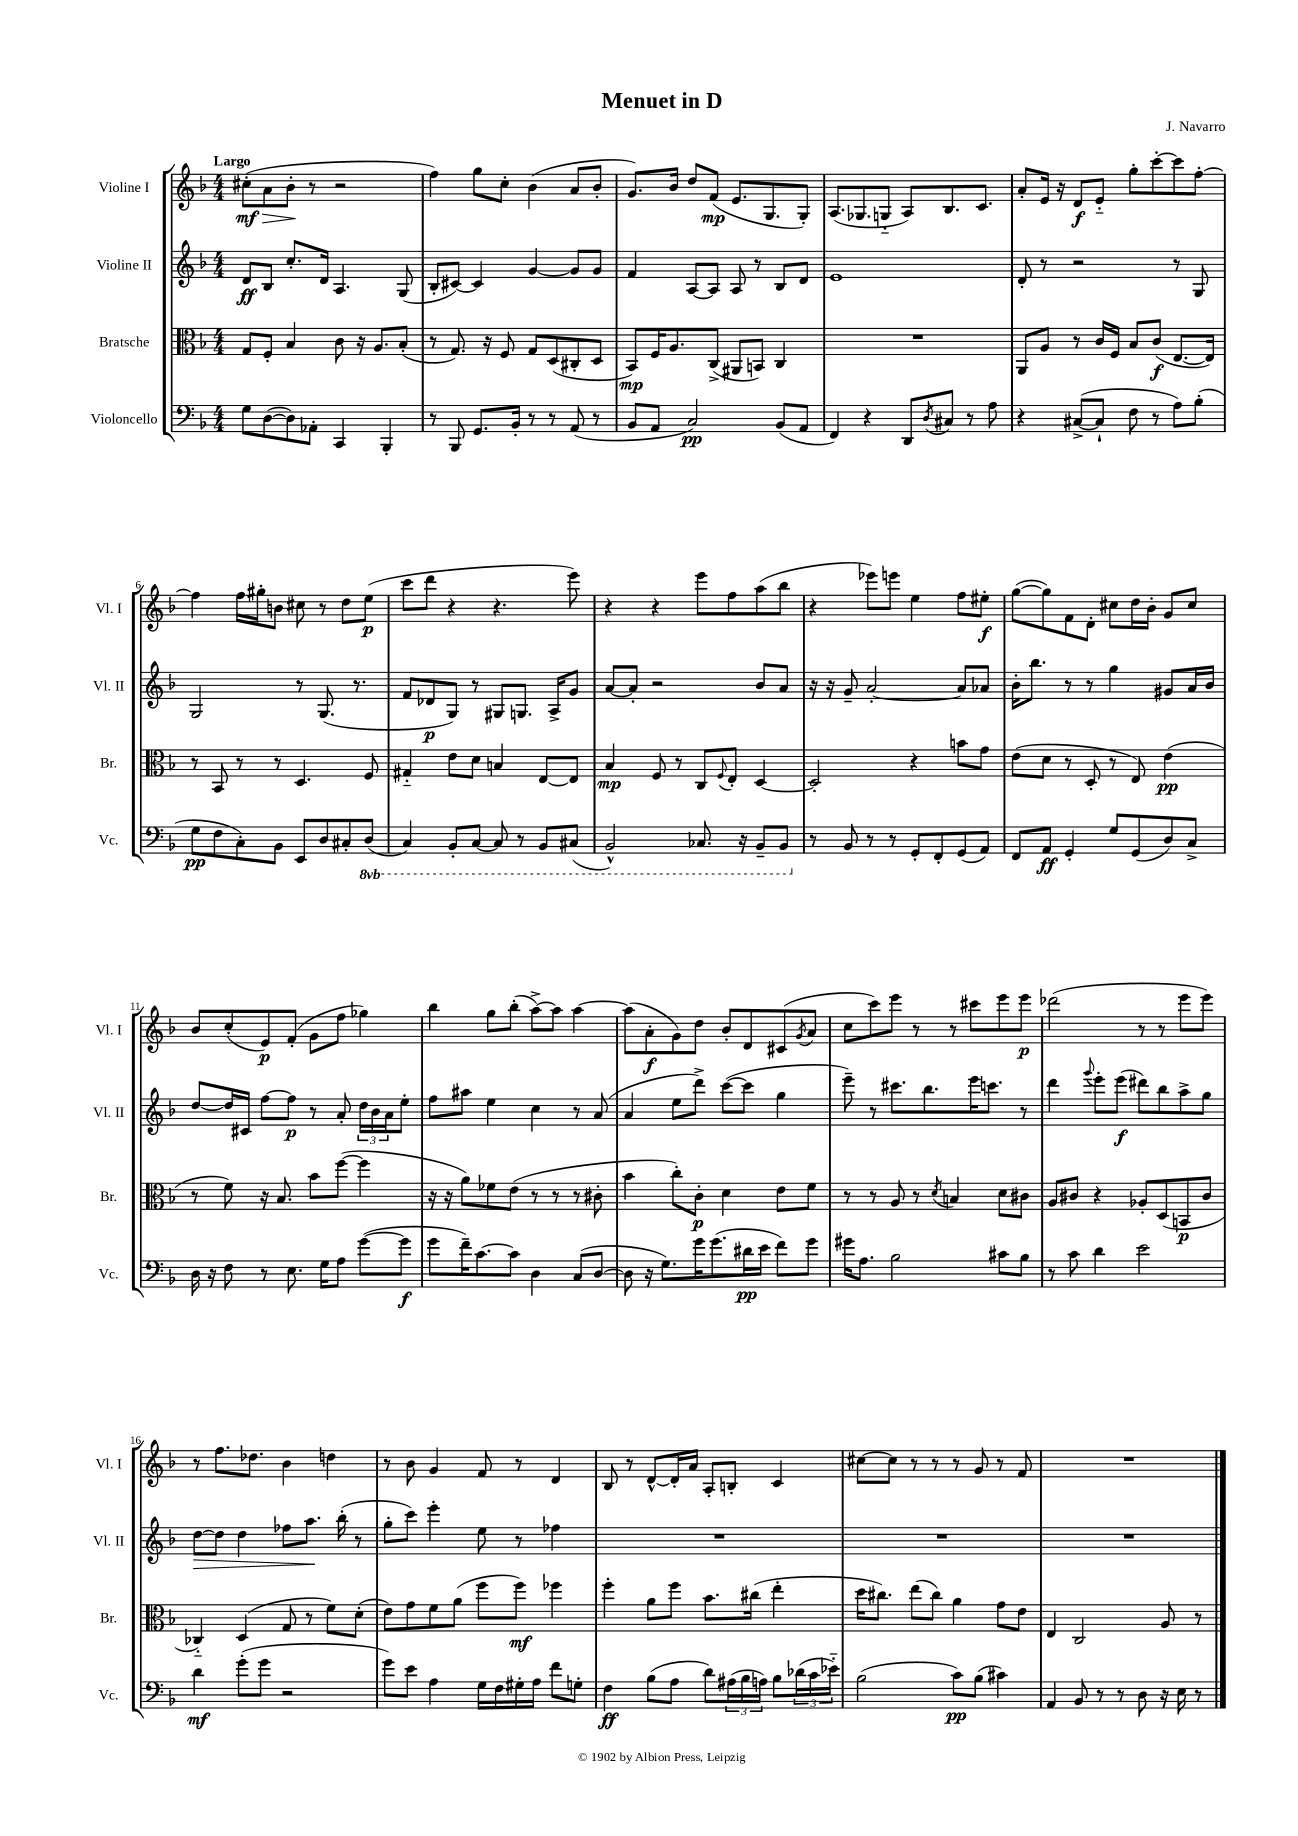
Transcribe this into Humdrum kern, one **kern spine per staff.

**kern	**dynam	**kern	**dynam	**kern	**dynam	**kern	**dynam
*part4	*part4	*part3	*part3	*part2	*part2	*part1	*part1
*staff4	*staff4	*staff3	*staff3	*staff2	*staff2	*staff1	*staff1
*I"Violoncello	*	*I"Bratsche	*	*I"Violine II	*	*I"Violine I	*
*I'Vc.	*	*I'Br.	*	*I'Vl. II	*	*I'Vl. I	*
*clefF4	*	*clefC3	*	*clefG2	*	*clefG2	*
*k[b-]	*	*k[b-]	*	*k[b-]	*	*k[b-]	*
*M4/4	*	*M4/4	*	*M4/4	*	*M4/4	*
=1	=1	=1	=1	=1	=1	=1	=1
!	!	!	!	!	!	!LO:TX:a:B:t=Largo	!
!	!	!	!	!	!	!	!LO:HP:b
8G\L	.	8G/L	.	8d/L	ff	(8cc#X'\L	> mf
([8D\	.	8F'/J	.	8B-/J	.	8a\	.
8D\])	.	4B-/	.	8.cc'/L	.	8b-'\J	.
8AA-X'\J	.	.	.	.	.	8r	]
.	.	.	.	16d/Jk	.	.	.
4CC/	.	8c\	.	4.A/	.	2r	.
.	.	16r	.	.	.	.	.
.	.	8.A/L	.	.	.	.	.
4BBB-'/	.	.	.	.	.	.	.
.	.	(8B-'/J	.	(8G/	.	.	.
=2	=2	=2	=2	=2	=2	=2	=2
8r	.	8r	.	8B-'/L	.	4ff\)	.
8BBB-/	.	8.G/)	.	[8c#X/J)	.	.	.
8.GG/L	.	.	.	4c#/]	.	8gg\L	.
.	.	16r	.	.	.	.	.
.	.	8F/	.	.	.	8cc'\J	.
16BB-'/Jk	.	.	.	.	.	.	.
8r	.	8G/L	.	[4g/	.	(4b-\	.
8r	.	(8D/	.	.	.	.	.
(8AA/	.	8C#X'/	.	8g/L]	.	8a/L	.
8r	.	8D/J	.	8g/J	.	8b-'/J	.
=3	=3	=3	=3	=3	=3	=3	=3
8BB-/L	.	8BB-/L)	mp	4f/	.	8.g/L)	.
8AA/J	.	16F/K	.	.	.	.	.
.	.	8.A/	.	.	.	16b-/Jk	.
2C/)	pp	.	.	[8A/L	.	8dd/L	.
.	.	(8C^/J	.	8A/J]	.	(8f/J	mp
.	.	8AA#X/L	.	8A/	.	8.e/L	.
.	.	8BBn/J)	.	8r	.	.	.
.	.	.	.	.	.	8.G/	.
(8BB-/L	.	4C/	.	8B-/L	.	.	.
8AA/J	.	.	.	8d/J	.	8G'/J)	.
=4	=4	=4	=4	=4	=4	=4	=4
4FF/)	.	1r	.	1e	.	(8.A/L	.
.	.	.	.	.	.	8.G-X/	.
4r	.	.	.	.	.	.	.
.	.	.	.	.	.	8Gn/J	.
8DD/L	.	.	.	.	.	8A/L)	.
8qD/	.	.	.	.	.	.	.
8C#X/J	.	.	.	.	.	8.B-/	.
8r	.	.	.	.	.	.	.
.	.	.	.	.	.	8.c/J	.
8A\	.	.	.	.	.	.	.
=5	=5	=5	=5	=5	=5	=5	=5
4r	.	8AA/L	.	8d'/	.	8a'/L	.
.	.	8A/J	.	8r	.	16e/Jk	.
.	.	.	.	.	.	16r	.
([8C#X^/L	.	8r	.	2r	.	8d/L	f
8C#`/J]	.	16c/LL	.	.	.	8e/J	.
.	.	16F/JJ	.	.	.	.	.
8F\	.	8B-/L	.	.	.	8gg'\L	.
8r	.	(8c/J	f	.	.	[8ccc'\	.
8A\L)	.	[8.E/L	.	8r	.	8ccc\]	.
(8B-'\J	.	.	.	8G/	.	[8ff'\J	.
.	.	16E/Jk])	.	.	.	.	.
!!LO:LB:g=z
=6	=6	=6	=6	=6	=6	=6	=6
8G\L	pp	8r	.	2G/	.	4ff\]	.
8F\	.	8BB-/	.	.	.	.	.
8C'\)	.	8r	.	.	.	16ff\LL	.
.	.	.	.	.	.	16gg#X'\J	.
8BB-\J	.	8r	.	.	.	8bn\J	.
8EE/L	.	4.D/	.	8r	.	8cc#X\	.
8D/	.	.	.	(8.G/	.	8r	.
8C#X'/	.	.	.	.	.	8dd\L	.
.	.	.	.	8.r	.	.	.
*8ba	*	*	*	*	*	*	*
(8DD/J	.	8F/	.	.	.	(8ee\J	p
=7	=7	=7	=7	=7	=7	=7	=7
4CC/)	.	4G#X/	.	8f/L	.	8ccc\L	.
.	.	.	.	8d-X/	p	8ddd\J	.
8BBB-'/L	.	8e\L	.	8G/J)	.	4r	.
[8CC/J	.	8d\J	.	8r	.	.	.
8CC/]	.	4Bn/	.	8G#X/L	.	4.r	.
8r	.	.	.	8.Gn/J	.	.	.
8BBB-/L	.	[8E/L	.	.	.	.	.
.	.	.	.	16A^/KL	.	.	.
(8CC#X/J	.	8E/J]	.	8g/J	.	8eee\)	.
=8	=8	=8	=8	=8	=8	=8	=8
2BBB-^^/)	.	4B-/	mp	[8a/L	.	4r	.
.	.	.	.	8a'/J]	.	.	.
.	.	8F/	.	2r	.	4r	.
.	.	8r	.	.	.	.	.
8.CC-X/	.	8C/L	.	.	.	8eee\L	.
.	.	8qqF/	.	.	.	.	.
.	.	8E'/J	.	.	.	8ff\	.
16r	.	.	.	.	.	.	.
8BBB-~/L	.	[4D/	.	8b-/L	.	(8aa\	.
8BBB-/J	.	.	.	8a/J	.	8bb-\J	.
=9	=9	=9	=9	=9	=9	=9	=9
*X8ba	*	*	*	*	*	*	*
8r	.	2D'/]	.	16r	.	4r	.
.	.	.	.	16r	.	.	.
8BB-/	.	.	.	8g~/	.	.	.
8r	.	.	.	[2a'/	.	8eee-X\L)	.
8r	.	.	.	.	.	8eeen\J	.
8GG'/L	.	4r	.	.	.	4ee\	.
8FF'/	.	.	.	.	.	.	.
(8GG/	.	8bn\L	.	8a/L]	.	8ff\L	.
8AA/J)	.	8g\J	.	8a-X/J	.	8ee#X'\J	f
=10	=10	=10	=10	=10	=10	=10	=10
8FF/L	.	(8e\L	.	16b-'\KL	.	([8gg\L	.
.	.	.	.	8.bb-\J	.	.	.
8AA/J	ff	8d\J	.	.	.	8gg\])	.
4GG'/	.	8r	.	8r	.	8f\	.
.	.	8D'/	.	8r	.	8d'\J	.
8G/L	.	8r	.	4gg\	.	8cc#X\L	.
(8GG/	.	8E/)	.	.	.	16dd\L	.
.	.	.	.	.	.	16b-'\JJ	.
8D/)	.	(4e\	pp	8g#X/L	.	8g/L	.
8C^/J	.	.	.	16a/L	.	8cc#/J	.
.	.	.	.	16b-/JJ	.	.	.
!!LO:LB:g=z
=11	=11	=11	=11	=11	=11	=11	=11
16D\	.	8r	.	[8dd/L	.	8b-/L	.
16r	.	.	.	.	.	.	.
8F\	.	8f\)	.	16dd/L]	.	(8cc'/	.
.	.	.	.	16c#X/JJ	.	.	.
8r	.	16r	.	[8ff\L	.	8e/)	p
.	.	8.B-/	.	.	.	.	.
8.E\	.	.	.	8ff\J]	p	(8f'/J	.
.	.	8b-\L	.	8r	.	8g\L	.
16G\KL	.	.	.	.	.	.	.
8A\J	.	([8ff\J	.	8a'/	.	8ff\J	.
([8g\L	.	4ff\]	.	24dd\LL	.	4gg-X\)	.
.	.	.	.	24b-\	.	.	.
.	.	.	.	24a\J	.	.	.
8g\J]	f	.	.	8ee'\J	.	.	.
=12	=12	=12	=12	=12	=12	=12	=12
8g\L	.	16r	.	8ff\L	.	4bb-\	.
.	.	16r	.	.	.	.	.
16f~\K)	.	8a\L)	.	8aa#X\J	.	.	.
[8.c\	.	.	.	.	.	.	.
.	.	8f-X\	.	4ee\	.	8gg\L	.
8c\J]	.	(8e\J	.	.	.	(8bb-'\J	.
4D\	.	8r	.	4cc\	.	[8aa^\L)	.
.	.	8r	.	.	.	8aa\J]	.
(8C/L	.	8r	.	8r	.	[4aa\	.
[8D/J	.	8c#X'\	.	(8a/	.	.	.
=13	=13	=13	=13	=13	=13	=13	=13
8D\]	.	4b-\	.	4a/	.	(8aa\L]	.
16r	.	.	.	.	.	8a'\	f
8.G\L)	.	.	.	.	.	.	.
.	.	8cc'\L)	.	8ee\L	.	8g\)	.
16g\K	.	8c'\J	p	8ddd^\J)	.	8dd\J	.
(8.g\	.	.	.	.	.	.	.
.	.	4d\	.	([8ccc\L	.	8b-'/L	.
16d#X\L	pp	.	.	8ccc\J]	.	8d/	.
16e\JJ	.	.	.	.	.	.	.
8f\L)	.	8e\L	.	4gg\	.	(8c#X/	.
.	.	.	.	.	.	8qg/	.
8g\J	.	8f\J	.	.	.	8a/J	.
=14	=14	=14	=14	=14	=14	=14	=14
16g#X\KL	.	8r	.	8eee~\)	.	8cc\L	.
8.A\J	.	.	.	.	.	.	.
.	.	8r	.	8r	.	8ccc\)	.
2B-\	.	8A/	.	8.ccc#X\L	.	8eee\J	.
.	.	8r	.	.	.	8r	.
.	.	.	.	8.bb-\	.	.	.
.	.	8qd/	.	.	.	.	.
.	.	4Bn/	.	.	.	8r	.
.	.	.	.	16eee\K	.	8ccc#X\L	.
.	.	.	.	8.cccn\J	.	.	.
8c#X\L	.	8d\L	.	.	.	8eee\	.
8B-\J	.	8c#X\J	.	8r	.	8eee\J	p
=15	=15	=15	=15	=15	=15	=15	=15
8r	.	8A/L	.	4ddd\	.	(2ddd-X\	.
8c\	.	8c#X/J	.	.	.	.	.
.	.	.	.	8qqggg/	.	.	.
4d\	.	4r	.	8eee'\L	.	.	.
.	.	.	.	(8eee\J	f	.	.
2e\	.	8A-X'/L	.	8ddd#X\L)	.	8r	.
.	.	(8D/	.	8bb-\	.	8r	.
.	.	8BBn/	p	8aa^\	.	8eee\L	.
.	.	8c#/J	.	8gg\J	.	8eee\J)	.
!!LO:LB:g=z
=16	=16	=16	=16	=16	=16	=16	=16
!	!	!	!	!	!LO:HP:b	!	!
4d\	mf	4C-X/)	.	[8dd\L	>	8r	.
.	.	.	.	8dd\J]	.	8.ff\L	.
(8g'\L	.	(4D/	.	4dd\	.	.	.
.	.	.	.	.	.	8.dd-X\J	.
8g\J	.	.	.	.	.	.	.
2r	.	8G/	.	8ff-X\L	.	4b-\	.
.	.	8r	.	8.aa\J	.	.	.
.	.	8f\L)	.	.	.	4ddn\	.
.	.	.	.	(16bb-'\	]	.	.
.	.	(8d'\J	.	8r	.	.	.
=17	=17	=17	=17	=17	=17	=17	=17
8g\L)	.	8e\L)	.	8gg'\L	.	8r	.
8e\J	.	8g\	.	8ccc\J)	.	8b-\	.
4A\	.	8f\	.	4eee'\	.	4g/	.
.	.	(8a\J	.	.	.	.	.
16G\LL	.	8ff\L	.	8ee\	.	8f/	.
16F\	.	.	.	.	.	.	.
16G#X'\	.	8ff\J)	mf	8r	.	8r	.
16A\JJ	.	.	.	.	.	.	.
8f\L	.	4ff-X\	.	4ff-X\	.	4d/	.
8Gn'\J	.	.	.	.	.	.	.
=18	=18	=18	=18	=18	=18	=18	=18
4F\	ff	4ff'\	.	1r	.	8B-/	.
.	.	.	.	.	.	8r	.
(8B-\L	.	8a\L	.	.	.	[8d^^/L	.
8A\J	.	8ff\J	.	.	.	16d'/L]	.
.	.	.	.	.	.	16a/JJ	.
8d\L)	.	8.b-\L	.	.	.	8A'/L	.
(24A#X\L	.	.	.	.	.	8Bn'/J	.
24B-\	.	.	.	.	.	.	.
.	.	(16cc#X\Jk	.	.	.	.	.
24An\JJ)	.	.	.	.	.	.	.
8B-\L	.	4ee'\	.	.	.	4c/	.
(24d-X\L	.	.	.	.	.	.	.
24c\	.	.	.	.	.	.	.
24e-X\JJ)	.	.	.	.	.	.	.
=19	=19	=19	=19	=19	=19	=19	=19
(2B-\	.	16dd\KL	.	1r	.	[8cc#X\L	.
.	.	8.cc#X\J)	.	.	.	.	.
.	.	.	.	.	.	8cc#\J]	.
.	.	(8ee\L	.	.	.	8r	.
.	.	8cc#\J)	.	.	.	8r	.
8c\L)	pp	4a\	.	.	.	8r	.
(8B-\J	.	.	.	.	.	8g/	.
4c#X\)	.	8g\L	.	.	.	8r	.
.	.	8e\J	.	.	.	8f/	.
=20	=20	=20	=20	=20	=20	=20	=20
4AA/	.	4E/	.	1r	.	1r	.
8BB-/	.	2C/	.	.	.	.	.
8r	.	.	.	.	.	.	.
8r	.	.	.	.	.	.	.
8D\	.	.	.	.	.	.	.
16r	.	8A/	.	.	.	.	.
16E\	.	.	.	.	.	.	.
8r	.	8r	.	.	.	.	.
==	==	==	==	==	==	==	==
*-	*-	*-	*-	*-	*-	*-	*-
